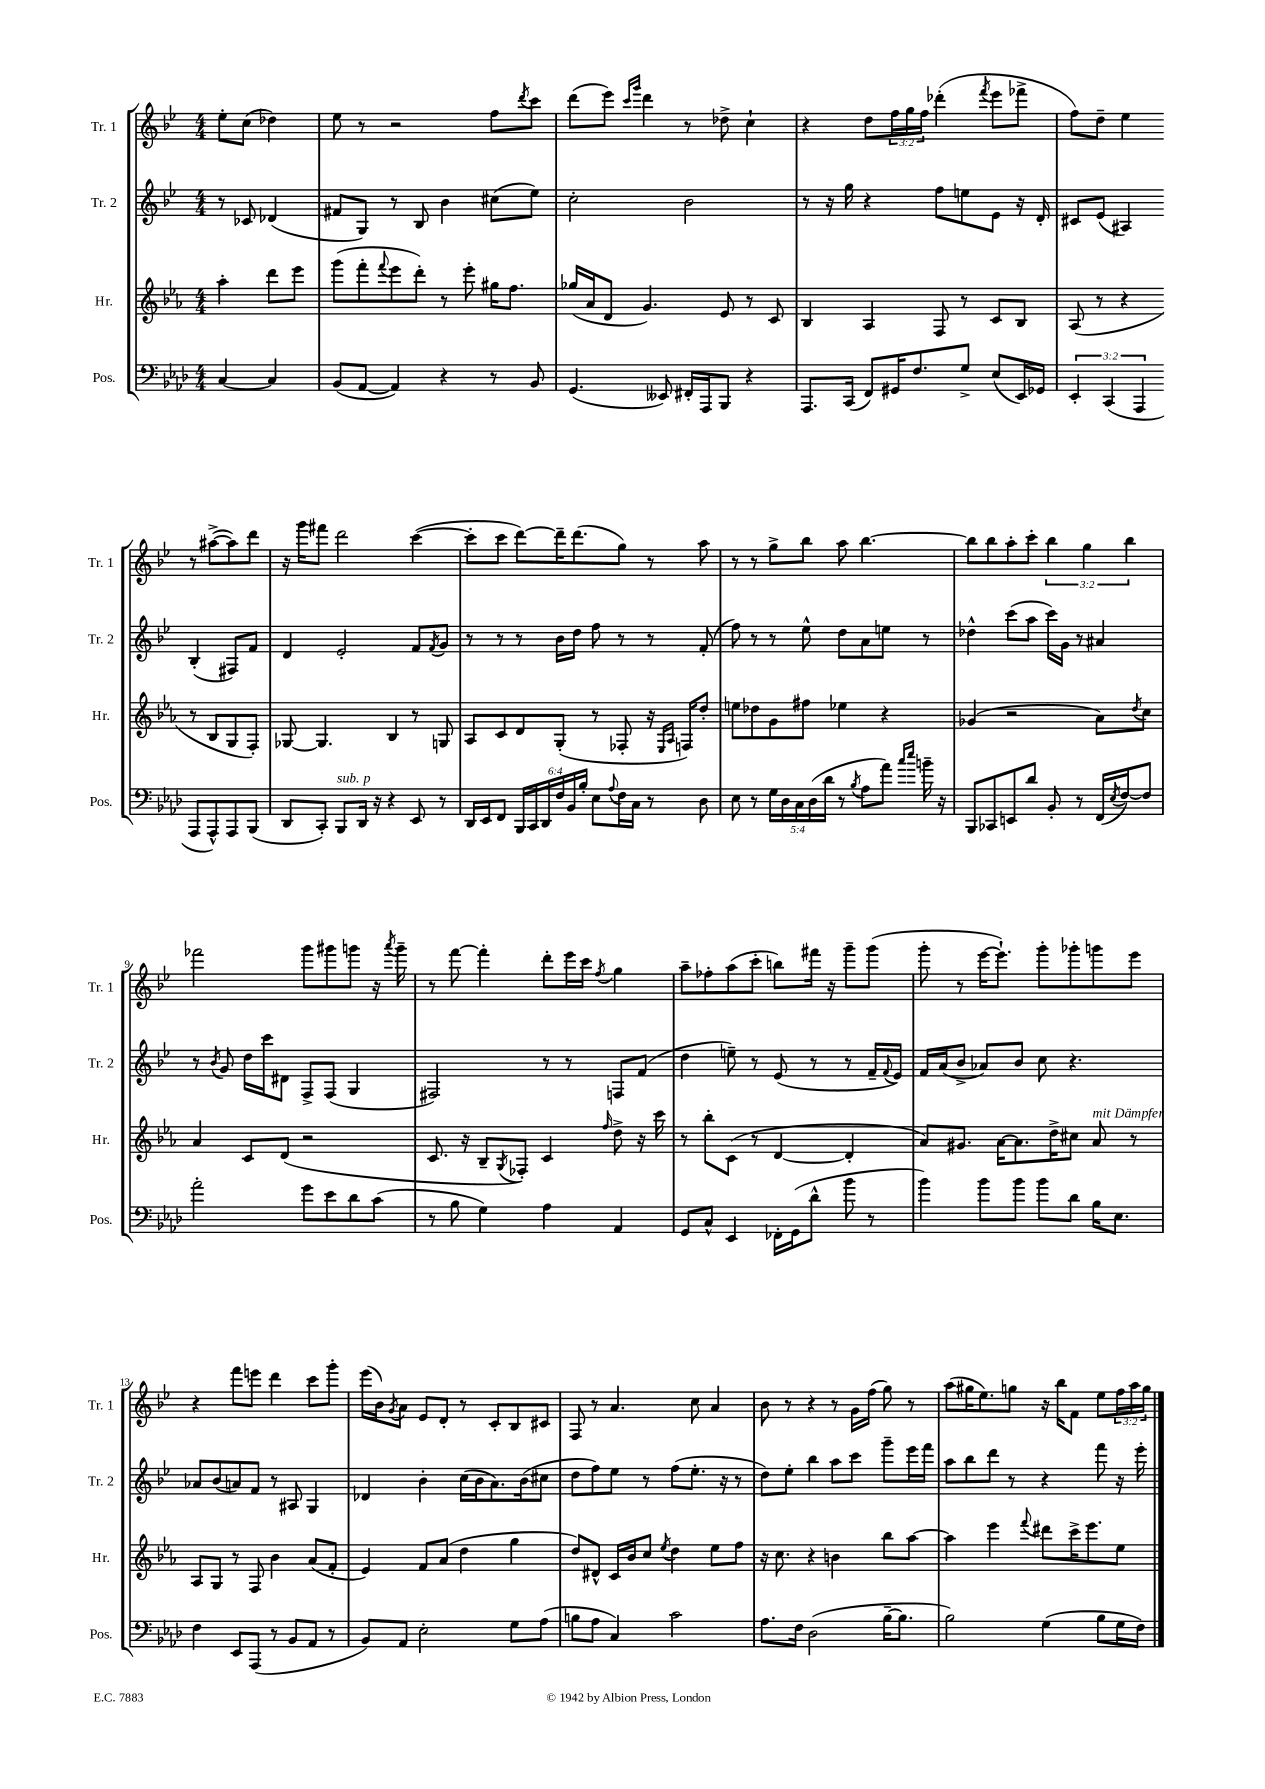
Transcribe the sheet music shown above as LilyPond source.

<<
\new StaffGroup <<
\new Staff = "s0" \with { instrumentName = "Tr. 1" shortInstrumentName = "Tr. 1" } {
    \clef treble \key bes \major \numericTimeSignature \time 4/4 \override Staff.TupletNumber.text = #tuplet-number::calc-fraction-text \partial 2
    ees''8-. c''8( des''4) |
    ees''8 r8 r2 f''8 \acciaccatura { d'''8 } c'''8 |
    d'''8( ees'''8) \grace { c'''16 g'''16 } d'''4 r8 des''8-> c''4-! |
    r4 d''8 \tuplet 3/2 { f''16 g''16 f''16 } des'''4-.( \acciaccatura { f'''8 } ees'''8 fes'''8-> |
    f''8) d''8-- ees''4 r8 ais''8~->( ais''8) d'''8 |
    r16 g'''16 fis'''8 d'''2 c'''4~( |
    c'''8-. c'''8 d'''8~) d'''16-- d'''8.( g''8) r8 a''8 |
    r8 r8 g''8-> bes''8 a''8 bes''4.~ |
    bes''8 bes''8 a''8-. c'''8-. \tuplet 3/2 { bes''4 g''4 bes''4 } |
    fes'''2 g'''8 gis'''8 g'''8 r16 \acciaccatura { a'''8 } g'''16-- |
    r8 f'''8~ f'''4-. d'''8-. ees'''16 c'''16 \acciaccatura { f''8 } g''4 |
    a''8-- fes''8-. a''8( c'''8-. b''8) fis'''16 r16 g'''8-- g'''8( |
    g'''8-. r8 ees'''16~ ees'''8.-!) g'''8-. ges'''8-. g'''8 ees'''8 |
    r4 f'''8 e'''8 d'''4 c'''8 g'''8-. |
    ees'''16( bes'16) \acciaccatura { g'8 } a'8 ees'8 d'8-. r8 c'8-. bes8 cis'8 |
    f8 r8 a'4. c''8 a'4 |
    bes'8 r8 r4 r8 g'16 f''16( g''8) r8 |
    a''8( gis''16 ees''8.) g''8 r16 bes''16 f'8 ees''8 \tuplet 3/2 { f''16 a''16 g''16 } \bar "|." |
}
\new Staff = "s1" \with { instrumentName = "Tr. 2" shortInstrumentName = "Tr. 2" } {
    \clef treble \key bes \major \numericTimeSignature \time 4/4 \partial 2
    r8 ces'8 des'4( |
    fis'8 g8) r8 bes8 bes'4 cis''8( ees''8) |
    c''2-. bes'2 |
    r8 r16 g''16 r4 f''8 e''8 ees'8 r16 d'16-. |
    cis'8 ees'8( ais4) bes4-.( fis8) f'8 |
    d'4 ees'2-. f'8 \acciaccatura { f'8 } g'8 |
    r8 r8 r8 bes'16 d''16 f''8 r8 r8 f'8-.( |
    f''8) r8 r8 ees''8-^ d''8 a'8 e''8 r8 |
    des''4-^ c'''8( a''8 c'''16) g'16 r8 ais'4 |
    r8 \acciaccatura { bes'8 } g'8 d''16 c'''16 dis'8 f8-> f8( g4 |
    fis2) r8 r8 f8 f'8( |
    d''4 e''8--) r8 ees'8( r8 r8 f'16-- \appoggiatura { f'8 } ees'16) |
    f'16 a'16( bes'8-> aes'8) bes'8 c''8 r4. |
    aes'8 bes'8( a'8) f'8 r8 ais8 g4 |
    des'4 bes'4-. c''16( bes'16 a'8.) bes'16( cis''8 |
    d''8 f''8) ees''8 r8 f''8( ees''8.-. r16 r8 |
    d''8) ees''8-. bes''4 a''8 c'''8 g'''8-- ees'''16 f'''16 |
    a''8 bes''8 d'''8 r8 r4 f'''8 r16 ees'''16-. \bar "|." |
}
\new Staff = "s2" \with { instrumentName = "Hr." shortInstrumentName = "Hr." } {
    \clef treble \key ees \major \numericTimeSignature \time 4/4 \partial 2
    aes''4-. d'''8 ees'''8 |
    g'''8( f'''8-. \appoggiatura { f'''8 } ees'''8 d'''8-.) r8 ees'''8-. gis''16 f''8. |
    ges''16( aes'16 d'8 g'4.) ees'8 r8 c'8 |
    bes4 aes4 f8 r8 c'8 bes8 |
    aes8( r8 r4 r8 bes8 g8 f8-.) |
    ges8~ ges4. bes4 r8 g8 |
    aes8 c'8 d'8 g8-.( r8 fes8-. r16 \grace { ees16 aes16 } f16) d''8-. |
    e''8 des''8 g'8 fis''8 ees''4 r4 |
    ges'4( r2 aes'8) \acciaccatura { d''8 } c''8 |
    aes'4 c'8 d'8( r2 |
    c'8. r16 bes8-- \acciaccatura { g8 } fes8-.) c'4 \grace { f''16 } d''8-> r16 c'''16 |
    r8 bes''8-. c'8( r8 d'4~ d'4-. |
    aes'8) gis'8. aes'16~ aes'8. d''16-> cis''8 aes'8^\markup { \italic "mit Dämpfer" } r8 |
    aes8 g8 r8 f8 bes'4 aes'8( f'8-. |
    ees'4) f'8 aes'8( d''4 g''4 |
    d''8) dis'8-^ c'16 bes'16 c''8 \acciaccatura { ees''8 } d''4 ees''8 f''8 |
    r16 c''8. r4 b'4 bes''8 aes''8~ |
    aes''4 ees'''4 \appoggiatura { f'''8 } dis'''8 c'''16-> ees'''8. ees''8 \bar "|." |
}
\new Staff = "s3" \with { instrumentName = "Pos." shortInstrumentName = "Pos." } {
    \clef bass \key aes \major \numericTimeSignature \time 4/4 \override Staff.TupletNumber.text = #tuplet-number::calc-fraction-text \partial 2
    c4~ c4 |
    bes,8( aes,8~ aes,4) r4 r8 bes,8 |
    g,4.( eeses,8) fis,16-. aes,,16 bes,,8 r4 |
    aes,,8. c,16( f,8) gis,16 f8. g8-> ees8( ees,16) ges,16 |
    \tuplet 3/2 { ees,4-. c,4( aes,,4 } aes,,8 aes,,8-^) aes,,8 bes,,8( |
    des,8 c,8-.) bes,,8^\markup { \italic "sub. p" } des,16 r16 r4 ees,8 r8 |
    des,16 ees,16 f,8 \tuplet 6/4 { bes,,16 c,16 des,16 f16 bes,16 bes16-. } ees8 \appoggiatura { aes8 } f16 c16 r8 des8 |
    ees8 r8 \tuplet 5/4 { g16 des16 c16 des16( des'16 } r8 \acciaccatura { bes8 } aes8 aes'8) \grace { c''16 ees''16 } b'16-- r16 |
    bes,,8 ces,8 e,8 des'8 bes,8-. r8 f,16( \acciaccatura { ees8 } f16~) f8 |
    aes'2-. g'8 ees'8 des'8 c'8( |
    r8 bes8 g4) aes4 aes,4 |
    g,8 c8-^ ees,4 fes,16-. g,16( des'8-^ bes'8 r8 |
    bes'4) bes'8 bes'8 bes'8 des'8 bes16 ees8. |
    f4 ees,8 aes,,8( r8 bes,8 aes,8 r8 |
    bes,8) aes,8 ees2-. g8 aes8( |
    b8 aes8 c4) c'2 |
    aes8. f16 des2( bes16~-- bes8. |
    bes2) g4( bes8 g16 f16) \bar "|." |
}
>>
>>
